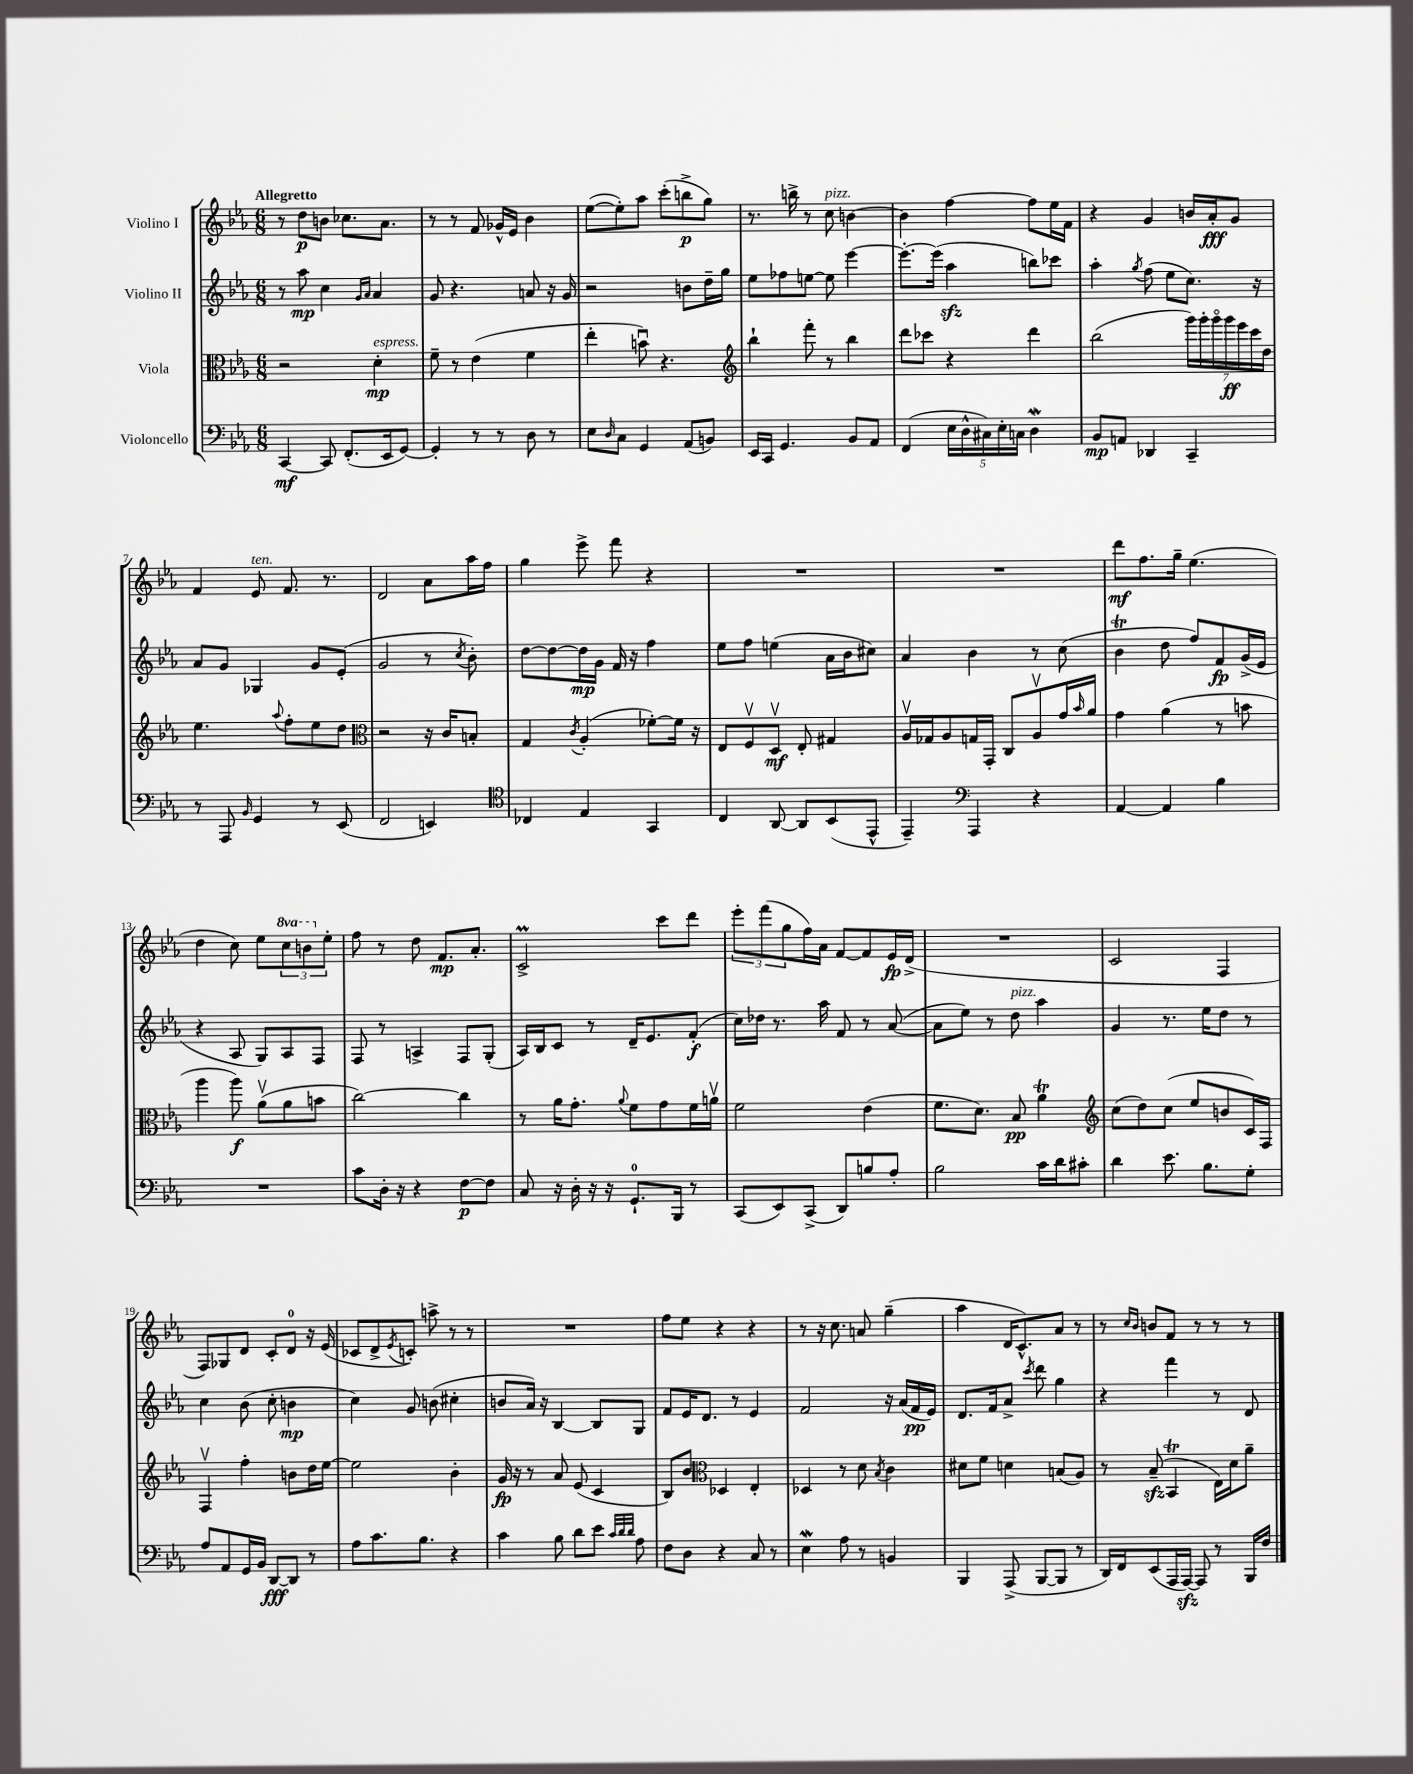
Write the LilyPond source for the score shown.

<<
\new StaffGroup <<
\new Staff = "s0" \with { instrumentName = "Violino I" } {
    \clef treble \key ees \major \numericTimeSignature \time 6/8 \set Staff.ottavationMarkups = #ottavation-simple-ordinals \tempo "Allegretto"
    r8 d''8\p b'8 ces''8. aes'8. |
    r8 r8 f'8 ges'16-^ ees'16 bes'4 |
    ees''8~( ees''8-.) aes''8 c'''8-.( b''8->\p g''8) |
    r8. b''16-> r8 c''8^\markup { \italic "pizz." } b'4~ |
    b'4 f''4~ f''8 ees''16 f'16 |
    r4 g'4 b'16 aes'16-.\fff g'8 |
    f'4 ees'8^\markup { \italic "ten." } f'8. r8. |
    d'2 aes'8 aes''16 f''16 |
    g''4 ees'''8-> f'''8 r4 |
    R2. |
    R2. |
    d'''8\mf f''8. g''16-- ees''4.( |
    d''4 c''8) ees''8 \tuplet 3/2 { \ottava #1 c'''8 b''8 \ottava #0 ees''8-. } |
    f''8 r8 d''8 f'8.\mp aes'8.-. |
    c'2->\prall c'''8 d'''8 |
    \tuplet 3/2 { ees'''8-. f'''8( g''8 } f''16) aes'16 f'8~ f'8 ees'16\fp d'16->( |
    R2. |
    c'2 f4 |
    f8) ges8 d'8 c'8-. d'8-0 r16 ees'16( |
    ces'8 d'8-> \acciaccatura { ees'8 } c'8-.) a''8-> r8 r8 |
    R2. |
    f''8 ees''8 r4 r4 |
    r8 r16 c''8. a'8 g''4--( |
    aes''4 d'16 c'8.-^) aes'8 r8 |
    r8 \grace { c''16 bes'16 } b'8 f'8 r8 r8 r8 \bar "|." |
}
\new Staff = "s1" \with { instrumentName = "Violino II" } {
    \clef treble \key ees \major \numericTimeSignature \time 6/8
    r8 aes''8\mp c''4 \grace { g'16 aes'16 } aes'4 |
    g'8 r4. a'8 r16 g'16 |
    r2 b'8 d''16-- g''16 |
    ees''8 fes''8 e''8~ e''8 ees'''4~ |
    ees'''8.~-. ees'''16( aes''4\sfz b''8) ces'''8 |
    aes''4-. \acciaccatura { g''8 } f''8( ees''8 c''8.) r16 |
    aes'8 g'8 ges4 g'8 ees'8-.( |
    g'2 r8 \acciaccatura { c''8 } bes'8-.) |
    d''8~ d''8~ d''16\mp g'16 f'16 r16 f''4 |
    ees''8 f''8 e''4( aes'16 bes'16 cis''8) |
    aes'4 bes'4 r8 c''8( |
    bes'4\trill d''8 f''8) f'8\fp g'16->( ees'16 |
    r4 aes8 g8) aes8 f8 |
    f8 r8 a4-> f8 g8-.( |
    aes16) bes16 c'8 r8 d'16-- ees'8. f'8-.\f( |
    c''16) des''16 r8. aes''16 f'8 r8 aes'8~( |
    aes'8 ees''8) r8 d''8^\markup { \italic "pizz." } aes''4 |
    g'4 r8. ees''16 d''8 r8 |
    c''4 bes'8( c''8-. b'4\mp |
    c''4) g'8 b'8( cis''4-. |
    b'8 aes'16) r16 bes4~ bes8 g8 |
    f'8 ees'16 d'8. r8 ees'4 |
    f'2 r16 aes'16( f'16\pp ees'16) |
    d'8. f'16 aes'8-> \acciaccatura { c'''8 } d'''8 g''4 |
    r4 f'''4 r8 d'8 \bar "|." |
}
\new Staff = "s2" \with { instrumentName = "Viola" } {
    \clef alto \key ees \major \numericTimeSignature \time 6/8
    r2 d'4-.\mp^\markup { \italic "espress." } |
    f'8-- r8 ees'4( f'4 |
    ees''4-. b'8\downbow) r4. |
    \clef treble bes''4-! f'''8-. r8 bes''4 |
    d'''8 ces'''8 r4 d'''4 |
    bes''2( \tuplet 7/4 { g'''16) g'''16-. g'''16\flageolet g'''16\ff ees'''16 c'''16 d''16 } |
    ees''4. \appoggiatura { aes''8 } f''8-. ees''8 d''8 |
    \clef alto r2 r16 c'16 b8-. |
    g4 \acciaccatura { c'8 } aes4-.( fes'8~-.) fes'16 r16 |
    ees8 f8\upbow d8\upbow\mf ees8-. gis4 |
    aes16\upbow ges16 aes8 g16 g,16-. c8 aes8\upbow g'16 \grace { bes'16 } aes'16 |
    g'4 aes'4( r8 b'8 |
    aes''4 aes''8\f) aes'8\upbow( aes'8 b'8 |
    c''2~) c''4 |
    r8 aes'16 g'8.-. \appoggiatura { aes'8 } f'8 g'8 f'16 a'16\upbow |
    f'2 ees'4( |
    f'8. d'8.) bes8\pp aes'4\trill |
    \clef treble c''8( d''8) c''8( ees''8 b'8 c'16) f16 |
    f4\upbow f''4-. b'8 d''16 ees''16~ |
    ees''2 bes'4-. |
    g'16\fp r16 r8 aes'8 ees'8( c'4 |
    bes8) bes'8 \clef alto des4 ees4-. |
    des4 r8 d'8 \acciaccatura { bes8 } c'4 |
    dis'8 f'8 d'4 b8( aes8) |
    r8 bes8--\sfz( bes,4\trill ees16) d'16 aes'8-- \bar "|." |
}
\new Staff = "s3" \with { instrumentName = "Violoncello" } {
    \clef bass \key ees \major \numericTimeSignature \time 6/8
    c,4~\mf c,8 f,8.-.( ees,16 g,8~) |
    g,4-. r8 r8 d8 r8 |
    ees8 \grace { d16 } c8 g,4 aes,8( b,8) |
    ees,16 c,16 g,4. bes,8 aes,8 |
    f,4( \tuplet 5/4 { ees16 d16-^ cis16) ees16-. c16 } d4\mordent |
    bes,8\mp a,8 des,4 c,4-- |
    r8 aes,,8 \grace { bes,16 } g,4 r8 ees,8( |
    f,2 e,4) |
    \clef tenor ces4 ees4 g,4 |
    c4 aes,8~ aes,8 bes,8( ees,8-^ |
    ees,4--) \clef bass aes,,4 r4 |
    aes,4~ aes,4 bes4 |
    R2. |
    c'8 d16-. r16 r4 f8~\p f8 |
    c8 r16 d16-. r16 r16 g,8.-0-! bes,,16 r8 |
    c,8( ees,8) c,8->( d,8) b8 aes8-. |
    bes2 c'16 d'16 cis'8-. |
    d'4 ees'8. bes8. g8-. |
    aes8 aes,8 g,16 bes,16 d,8~\fff d,8 r8 |
    aes8 c'8. bes8. r4 |
    c'4 bes8 d'8 ees'8 \grace { c'32 d'32 d'32 } aes8 |
    f8 d8 r4 c8 r8 |
    ees4\mordent aes8 r8 b,4 |
    bes,,4 aes,,8->( bes,,8~ bes,,8 r8 |
    d,16) f,16 ees,8( aes,,16 aes,,16~\sfz) aes,,8 r8 bes,,16 f16 \bar "|." |
}
>>
>>
